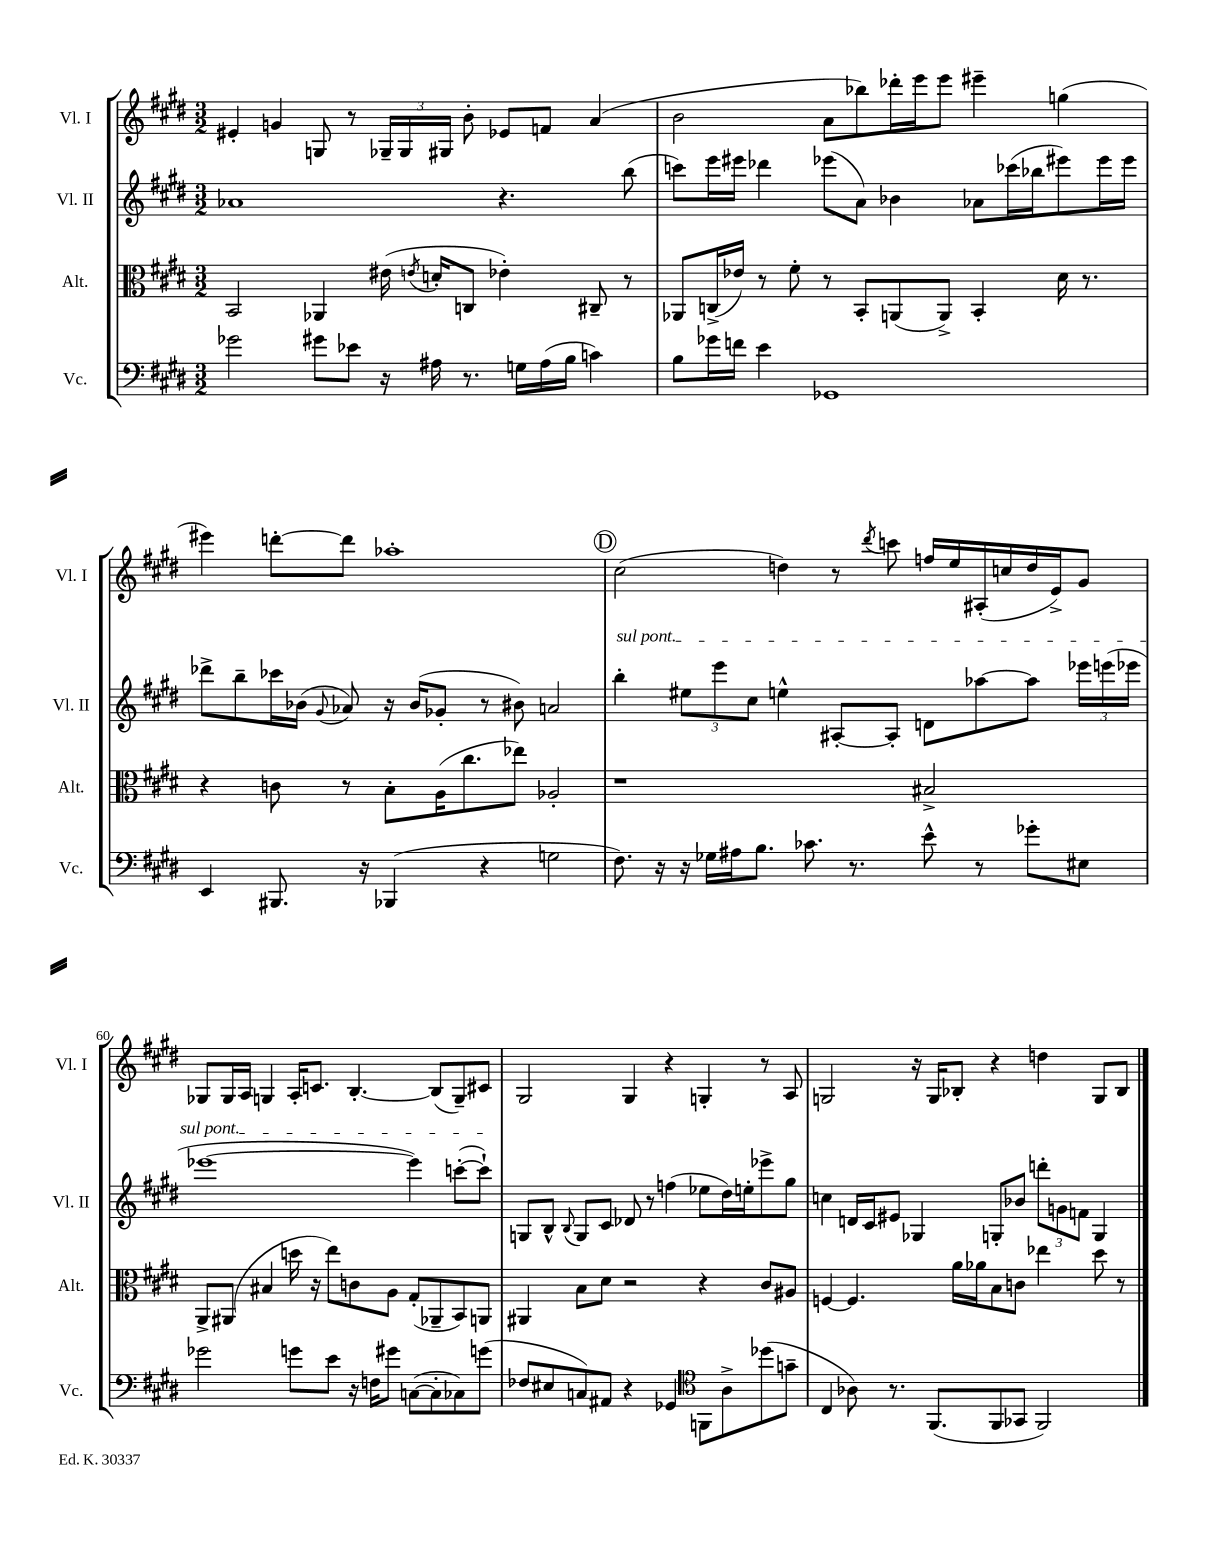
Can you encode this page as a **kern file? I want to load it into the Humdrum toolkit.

**kern	**kern	**kern	**kern
*staff4	*staff3	*staff2	*staff1
*clefF4	*clefC3	*clefG2	*clefG2
*k[f#c#g#d#]	*k[f#c#g#d#]	*k[f#c#g#d#]	*k[f#c#g#d#]
*M3/2	*M3/2	*M3/2	*M3/2
2g-\	2BB/	1a-	4e#'/
.	.	.	4g/
8g#\L	4AA-/	.	8G/
8e-\J	.	.	8r
16r	(16e#\	.	24G-~/LL
.	.	.	24G-/
.	8qe/	.	.
16A#\	16d'/LK	.	.
.	.	.	24G#/JJ
8.r	8C/J	.	8b'\
.	4e-'\)	4.r	8e-/L
16G\LL	.	.	.
(16A#\	.	.	8f/J
16B\JJ	.	.	.
4c\)	8C#~/	.	(4a/
.	8r	(8bb\	.
=	=	=	=
8B\L	8AA-/L	8ccc\L)	2b\
16g-\L	(16C^/L	16eee\L	.
16f\JJ	16e-/JJ)	16eee#\JJ	.
4e\	8r	4ddd-\	.
.	8f#'\	.	.
1GG-	8r	(8eee-\L	8a\L
.	8BB'/L	8a\J)	8bb-\)
.	(8AA/	4b-\	16ddd-'\L
.	.	.	16eee\J
.	8AA^/J)	.	8eee\J
.	4BB'/	8a-\L	4eee#~\
.	.	(16ccc-\L	.
.	.	16bb-\J	.
.	16d#\	8eee#\)	(4gg\
.	8.r	.	.
.	.	16eee#\L	.
.	.	16eee#\JJ	.
=	=	=	=
4EE/	4r	8ddd-^\L	4eee#\)
.	.	8bb~\	.
8.BBB#/	8c\	16ccc-\L	[8ddd'\L
.	.	(16b-\JJ	.
.	.	8qqg#/	.
.	8r	8a-/)	8ddd\]J
16r	.	.	.
(4BBB-/	8B'\L	16r	1aa-'
.	.	(16b-/LK	.
.	(16A\K	8g-'/J	.
.	8.cc#\	.	.
4r	.	8r	.
.	8ee-\J)	8b#\)	.
2G\	2A-'/	2a/	.
=	=	=	=
8.F#\)	1r	4bb'\	(2cc#\
16r	.	.	.
16r	.	12ee#\L	.
16G-\LL	.	.	.
.	.	12eee\	.
16A#\J	.	.	.
.	.	12cc#\J	.
8.B\J	.	.	.
.	.	4ee^^\	4dd\)
8.c-\	.	.	.
.	.	[8A#'/L	8r
8.r	.	.	.
.	.	.	8qddd#/
.	.	8A#'/]J	8ccc\
8e^^\	2B#^/	8d\L	16ff/LL
.	.	.	16ee/
8r	.	[8aa-\	(16A#'/
.	.	.	16cc/
8g-'\L	.	8aa-\]J	16dd/
.	.	.	16e^/J)
8E#\J	.	24eee-\LL	8g#/J
.	.	(24eee\	.
.	.	24eee-\JJ	.
=	=	=	=
2g-\	8AA^/L	[1eee-	8G-/L
.	(8AA#/J	.	16G-/L
.	.	.	16A/JJ
.	4B#/	.	4G/
8g\L	16dd\	.	16A'/LK
.	16r	.	8.c/J
8e\J	8ee\L)	.	.
16r	8c\	.	[4.B'/
16F\LK	.	.	.
8g#\J	8A\J	.	.
([8C\L	(8G#'/L	4eee-\])	.
8C'\]	8AA-~/	.	(8B/]L
8C-\)	8BB/)	([8ccc'\L	8G~/)
(8g\J	8AA/J	8ccc`\]J)	8c#/J
=	=	=	=
8F-/L	4AA#/	8G/L	2G#/
8E#/	.	8B^^/J	.
.	.	8qqB/	.
8C/)	8B\L	8G/L	.
8AA#/J	8d#\J	8c#/J	.
4r	2r	8d-/	4G#/
.	.	8r	.
4GG-/	.	(4ff\	4r
*clefC4	*	*	*
8FF\L	4r	8ee-\L	4G'/
8A^\	.	16dd#\L)	.
.	.	16ee'\J	.
(8dd-\	8c#/L	8eee-^\	8r
8g~\J	8A#/J	8gg#\J	8A/
=	=	=	=
4C#/	[4F/	4cc\	2G/
8A-\)	4.F/]	16d/LL	.
.	.	16c#/J	.
8.r	.	8e#/J	.
.	.	4G-/	16r
(8.FF#/L	.	.	16G/LK
.	16a\LL	.	8B-'/J
.	16a-\J	.	.
8FF#/	8B\	8G'/L	4r
8GG-/J	8c\J	8b-/J	.
2FF#/)	4ee-\	12ddd'\L	4dd\
.	.	12g\	.
.	.	12f\J	.
.	8dd#\	4G/	8G/L
.	8r	.	8B-/J
==	==	==	==
*-	*-	*-	*-
